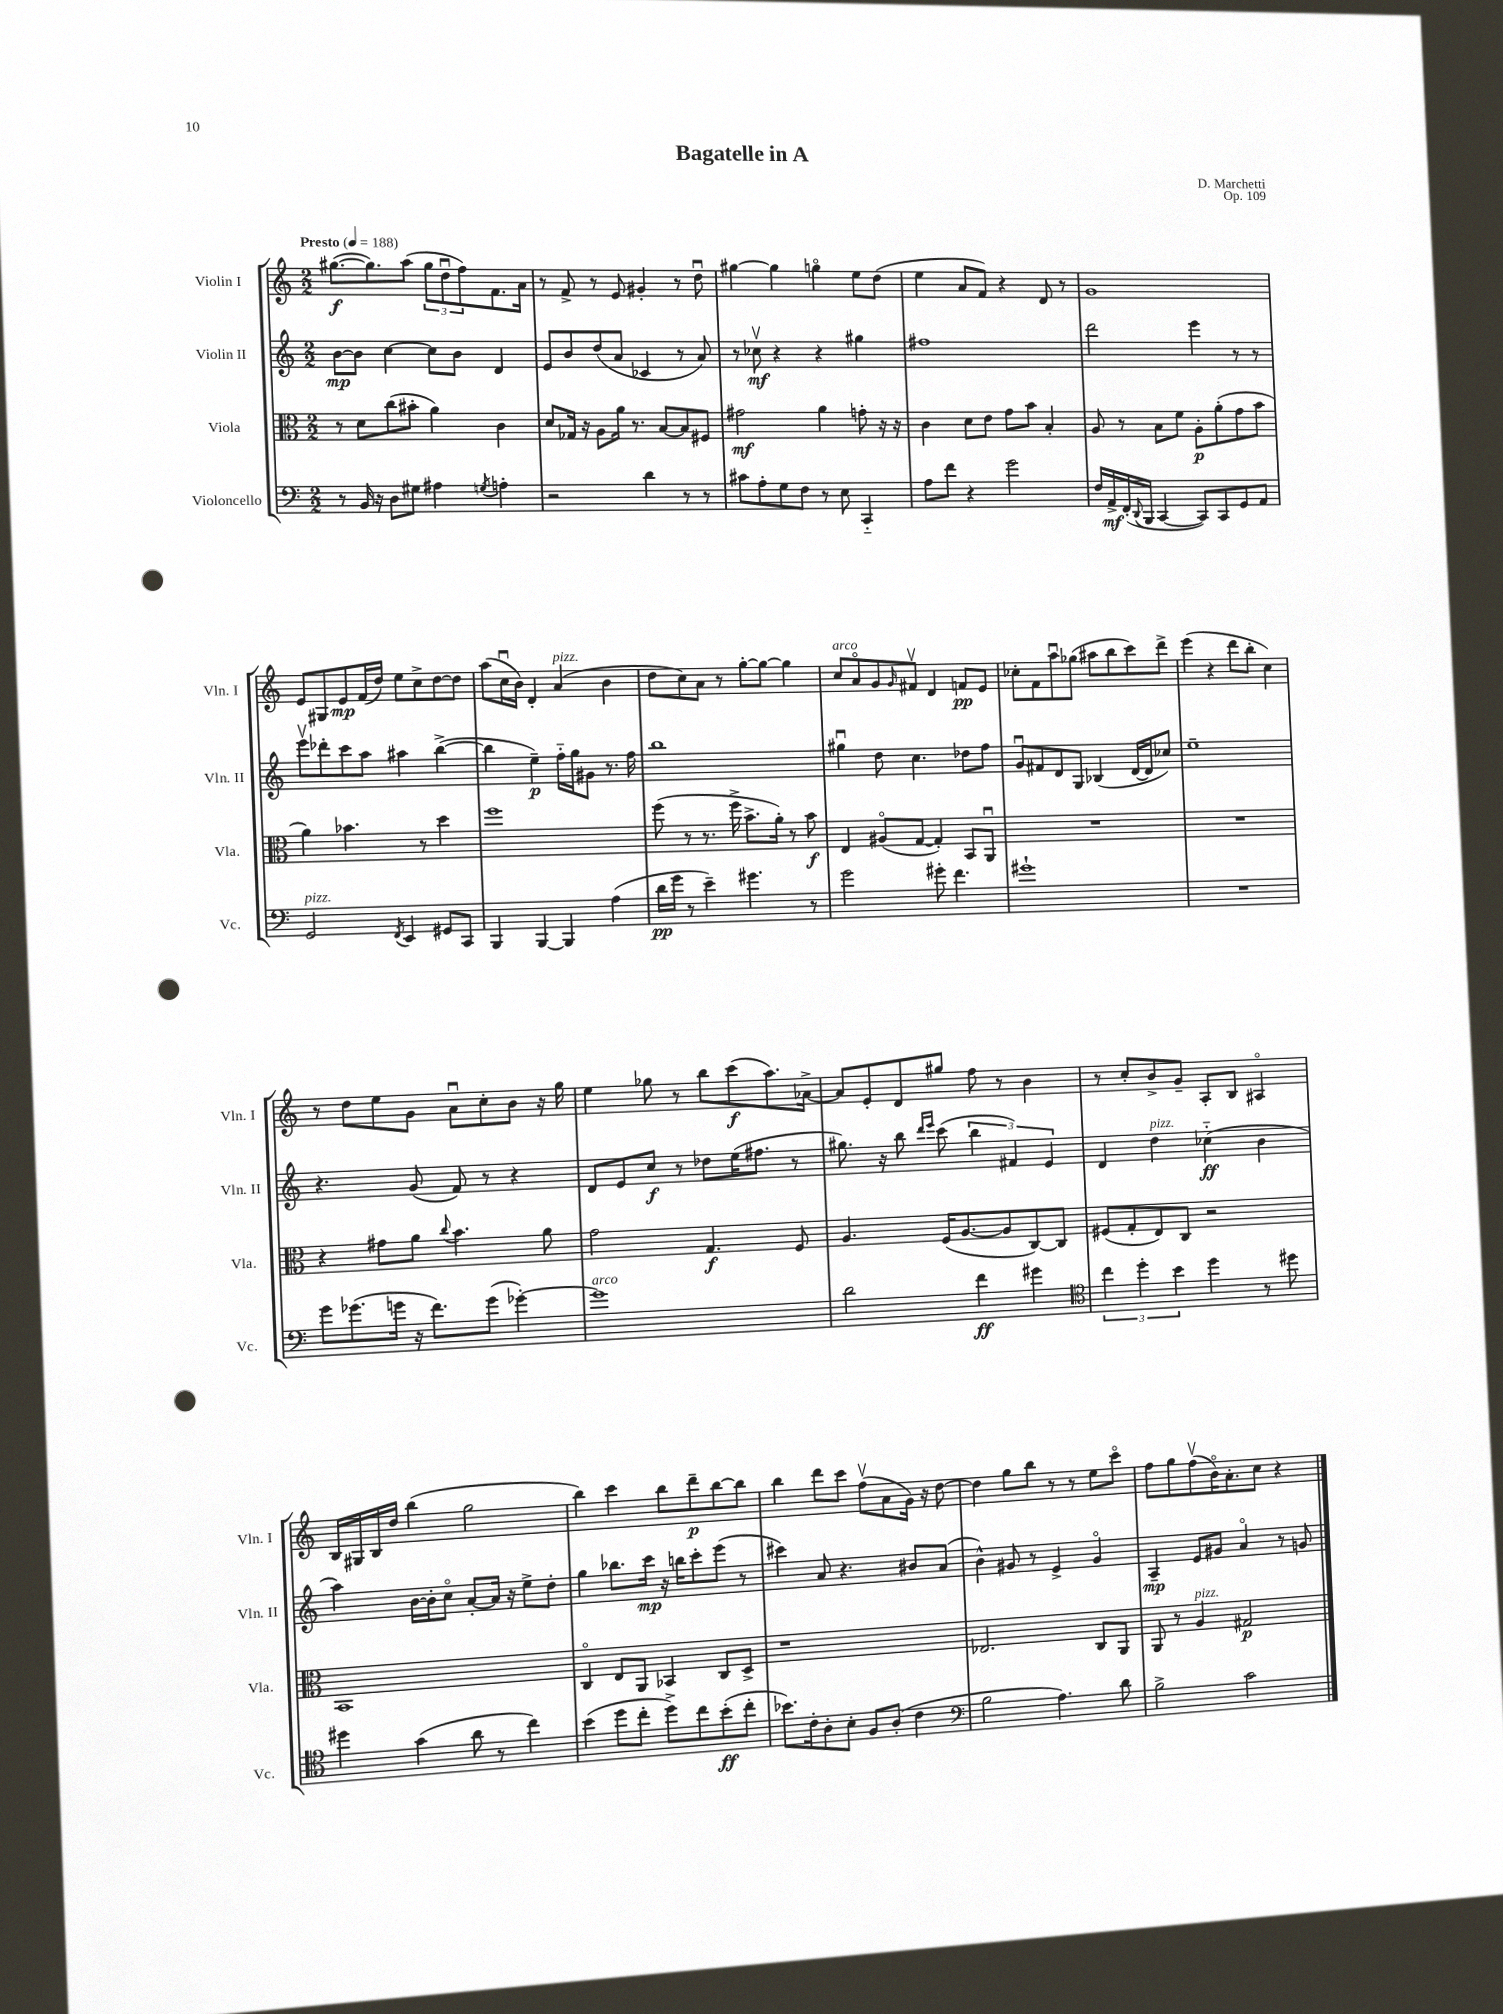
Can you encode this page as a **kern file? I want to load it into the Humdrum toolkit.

**kern	**dynam	**kern	**dynam	**kern	**dynam	**kern	**dynam
*part4	*part4	*part3	*part3	*part2	*part2	*part1	*part1
*staff4	*staff4	*staff3	*staff3	*staff2	*staff2	*staff1	*staff1
*I"Violoncello	*	*I"Viola	*	*I"Violin II	*	*I"Violin I	*
*I'Vc.	*	*I'Vla.	*	*I'Vln. II	*	*I'Vln. I	*
*clefF4	*	*clefC3	*	*clefG2	*	*clefG2	*
*k[]	*	*k[]	*	*k[]	*	*k[]	*
*M2/2	*	*M2/2	*	*M2/2	*	*M2/2	*
*MM188	*	*MM188	*	*MM188	*	*MM188	*
=1	=1	=1	=1	=1	=1	=1	=1
!	!	!	!	!	!	!LO:TX:a:B:t=Presto	!
8r	.	8r	.	[8b\L	mp	([8.gg#X\L	f
16BB/	.	8d\L	.	8b\J]	.	.	.
16r	.	.	.	.	.	8.gg#\])	.
8D\L	.	(8cc\	.	[4cc\	.	.	.
8G#X\J	.	8b#X'\J	.	.	.	(8aa\J	.
4A#X\	.	4a\)	.	8cc\L]	.	12gg#\L	.
.	.	.	.	.	.	12ddu\	.
.	.	.	.	8b\J	.	.	.
.	.	.	.	.	.	12ff\)	.
8qGn/	.	.	.	.	.	.	.
4An'\	.	4c\	.	4d/	.	8.f\	.
.	.	.	.	.	.	16a\Jk	.
=2	=2	=2	=2	=2	=2	=2	=2
2r	.	8d/L	.	8e/L	.	8r	.
.	.	16G-X/Jk	.	8b/	.	8f^/	.
.	.	16r	.	.	.	.	.
.	.	8A\L	.	(8dd/	.	8r	.
.	.	16a\Jk	.	8a/J	.	8e/	.
.	.	8.r	.	.	.	.	.
4d\	.	.	.	4c-X/	.	4g#X'/	.
.	.	[8B/L	.	.	.	.	.
8r	.	8B/]	.	8r	.	8r	.
8r	.	8F#X/J	.	8a/)	.	8ddu\	.
=3	=3	=3	=3	=3	=3	=3	=3
8c#X\L	.	2g#X\	mf	8r	.	[4gg#X\	.
8A'\	.	.	.	8cc-Xv\	mf	.	.
8G\	.	.	.	4r	.	4gg#\]	.
8F\J	.	.	.	.	.	.	.
8r	.	4a\	.	4r	.	4ggn\	.
8E\	.	.	.	.	.	.	.
4CC/	.	8gn'\	.	4gg#X\	.	8ee\L	.
.	.	16r	.	.	.	(8dd\J	.
.	.	16r	.	.	.	.	.
=4	=4	=4	=4	=4	=4	=4	=4
8A\L	.	4c\	.	1ff#X	.	4ee\	.
8f\J	.	.	.	.	.	.	.
4r	.	8d\L	.	.	.	8a/L	.
.	.	8e\J	.	.	.	8f/J)	.
2g\	.	8g\L	.	.	.	4r	.
.	.	8b\J	.	.	.	.	.
.	.	4B'/	.	.	.	8d/	.
.	.	.	.	.	.	8r	.
=5	=5	=5	=5	=5	=5	=5	=5
16F/LL	.	8A/	.	2ddd\	.	1g	.
16AA^/	mf	.	.	.	.	.	.
(16FF'/	.	8r	.	.	.	.	.
8qqDD/	.	.	.	.	.	.	.
16BBB/JJ	.	.	.	.	.	.	.
[4CC/	.	8B\L	.	.	.	.	.
.	.	8f\J	.	.	.	.	.
8CC/L])	.	8A'\L	p	4eee\	.	.	.
8CC/	.	(8a'\	.	.	.	.	.
8GG/	.	8g\	.	8r	.	.	.
8AA/J	.	8b\J	.	8r	.	.	.
!!LO:LB:g=z
=6	=6	=6	=6	=6	=6	=6	=6
!LO:TX:a:i:t=pizz.	!	!	!	!	!	!	!
2GG/	.	4a\)	.	8eeev\L	.	8e/L	.
.	.	.	.	8ddd-X'\	.	8G#X/	.
.	.	4.b-X\	.	8ccc\	.	8e/	mp
.	.	.	.	8aa\J	.	(16f/L	.
.	.	.	.	.	.	16dd/JJ)	.
8qFF/	.	.	.	.	.	.	.
4EE/	.	.	.	4aa#X\	.	8ee\L	.
.	.	8r	.	.	.	8cc^\	.
8GG#X/L	.	4dd\	.	([4bb^\	.	[8dd\	.
8CC/J	.	.	.	.	.	8dd\J]	.
=7	=7	=7	=7	=7	=7	=7	=7
4BBB/	.	1ff	.	4bb\]	.	(8aa\L	.
.	.	.	.	.	.	16ccu\L	.
.	.	.	.	.	.	16b\JJ)	.
[4BBB/	.	.	.	4ee~\)	p	4d'/	.
!	!	!	!	!	!	!LO:TX:a:i:t=pizz.	!
4BBB/]	.	.	.	16ff\LL	.	(4a/	.
.	.	.	.	16gg\J	.	.	.
.	.	.	.	8g#X\J	.	.	.
(4A\	.	.	.	8.r	.	4b\	.
.	.	.	.	16ff\	.	.	.
=8	=8	=8	=8	=8	=8	=8	=8
16d\LL	pp	(8ff\	.	1bb	.	8dd\L	.
16g\JJ	.	.	.	.	.	.	.
8r	.	8r	.	.	.	8cc\)	.
4e~\)	.	8.r	.	.	.	8a\J	.
.	.	.	.	.	.	8r	.
.	.	16ff^\	.	.	.	.	.
4.g#X\	.	8.b^\L	.	.	.	[8gg'\L	.
.	.	.	.	.	.	8gg\J_	.
.	.	16a'\Jk)	.	.	.	.	.
.	.	8r	.	.	.	4gg\]	.
8r	.	8b\	f	.	.	.	.
=9	=9	=9	=9	=9	=9	=9	=9
!	!	!	!	!	!	!LO:TX:a:i:t=arco	!
2g\	.	4E/	.	4gg#Xu\	.	8cc/L	.
.	.	.	.	.	.	8a/	.
.	.	(8A#X/L	.	8dd\	.	8g/	.
.	.	.	.	.	.	16qqg/	.
.	.	[8G/J	.	4.cc\	.	8f#Xv/J	.
8g#X'\	.	4G'/])	.	.	.	4d/	.
4.f\	.	.	.	.	.	.	.
.	.	8BB/L	.	8dd-X\L	.	8fn/L	pp
.	.	8AAu/J	.	8ff\J	.	8e/J	.
=10	=10	=10	=10	=10	=10	=10	=10
1g#X`	.	1r	.	8gu/L	.	8cc-X'\L	.
.	.	.	.	8f#X/	.	8f\	.
.	.	.	.	8d/	.	8aau\	.
.	.	.	.	8G/J	.	(8gg-X\J	.
.	.	.	.	(4B-X/	.	8aa#X\L	.
.	.	.	.	.	.	8bb\	.
.	.	.	.	[16d/LL	.	8ccc\)	.
.	.	.	.	16d/J]	.	.	.
.	.	.	.	8cc-X/J)	.	8ddd^\J	.
=11	=11	=11	=11	=11	=11	=11	=11
1r	.	1r	.	1ee~	.	(4eee\	.
.	.	.	.	.	.	4r	.
.	.	.	.	.	.	8ddd\L	.
.	.	.	.	.	.	8bb'\J	.
.	.	.	.	.	.	4cc\)	.
!!LO:LB:g=z
=12	=12	=12	=12	=12	=12	=12	=12
8g\L	.	4r	.	4.r	.	8r	.
(8.g-X\	.	.	.	.	.	8dd\L	.
.	.	8g#X\L	.	.	.	8ee\	.
16gn\Jk	.	.	.	.	.	.	.
16r	.	8a\J	.	(8g/	.	8g\J	.
8.f\L)	.	.	.	.	.	.	.
.	.	8qqcc/	.	.	.	.	.
.	.	4.b\	.	8f/)	.	8au\L	.
(8g\J	.	.	.	8r	.	8cc'\	.
[4g-X'\)	.	.	.	4r	.	8b\J	.
.	.	8a\	.	.	.	16r	.
.	.	.	.	.	.	16gg\	.
=13	=13	=13	=13	=13	=13	=13	=13
!LO:TX:a:i:t=arco	!	!	!	!	!	!	!
1g-]	.	2g\	.	8d/L	.	4ee\	.
.	.	.	.	8e/	.	.	.
.	.	.	.	8cc/J	f	8gg-X\	.
.	.	.	.	8r	.	8r	.
.	.	4.G/	f	8dd-X\L	.	8bb\L	.
.	.	.	.	(16ee\K	.	(8ccc\	f
.	.	.	.	8.ff#X\J	.	.	.
.	.	.	.	.	.	8.aa\)	.
.	.	8F/	.	8r	.	.	.
.	.	.	.	.	.	[16a-X^\Jk	.
=14	=14	=14	=14	=14	=14	=14	=14
2d\	.	4.A/	.	8.gg#X\)	.	8a-/L]	.
.	.	.	.	.	.	8e'/	.
.	.	.	.	16r	.	.	.
.	.	.	.	8bb\	.	8d/	.
.	.	.	.	16qqddd/LL	.	.	.
.	.	.	.	16qqeee/JJ	.	.	.
.	.	(16F/KL	.	(8ccc\	.	8gg#X/J	.
.	.	[8.A/	.	.	.	.	.
4f\	ff	.	.	6bb\	.	8ff\	.
.	.	8A/]	.	.	.	8r	.
.	.	.	.	6f#X/)	.	.	.
4g#X\	.	[8C/)	.	.	.	4b\	.
.	.	.	.	6e/	.	.	.
.	.	8C/J]	.	.	.	.	.
=15	=15	=15	=15	=15	=15	=15	=15
*clefC4	*	*	*	*	*	*	*
6cc\	.	(8F#X/L	.	4d/	.	8r	.
.	.	8G'/	.	.	.	8cc'/L	.
6dd'\	.	.	.	.	.	.	.
!	!	!	!	!LO:TX:a:i:t=pizz.	!	!	!
.	.	8E/)	.	4dd\	.	8b^/	.
6b\	.	.	.	.	.	.	.
.	.	8C/J	.	.	.	8g~/J	.
4dd\	.	2r	.	(4cc-X\	ff	8A'/L	.
.	.	.	.	.	.	8B/J	.
8r	.	.	.	4b\	.	4A#X/	.
8dd#X\	.	.	.	.	.	.	.
!!LO:LB:g=z
=16	=16	=16	=16	=16	=16	=16	=16
4dd#X\	.	1BB	.	4aa\)	.	16B/LL	.
.	.	.	.	.	.	16G#X/	.
.	.	.	.	.	.	16B/	.
.	.	.	.	.	.	16dd/JJ	.
(4g\	.	.	.	[16b\LL	.	(4bb\	.
.	.	.	.	16b'\J]	.	.	.
.	.	.	.	8cc\J	.	.	.
8a\	.	.	.	[8a'/L	.	2gg\	.
8r	.	.	.	16a/Jk]	.	.	.
.	.	.	.	16r	.	.	.
4cc\)	.	.	.	8ee^\L	.	.	.
.	.	.	.	8dd'\J	.	.	.
=17	=17	=17	=17	=17	=17	=17	=17
(4b\	.	4C/	.	4gg\	.	4bb\)	.
8dd\L	.	8E/L	.	8.bb-X\L	.	4ccc\	.
8cc'\J	.	8AA/J	.	.	.	.	.
.	.	.	.	16ccc\Jk	mp	.	.
8dd^\L)	.	4BB-X/	.	16r	.	8bb\L	.
.	.	.	.	16bbn\KL	.	.	.
8cc\	.	.	.	8ccc'\	.	8ddd~\	p
(8b'\	ff	8C/L	.	(8eee\J	.	[8bb\	.
8cc'\J	.	8D^/J	.	8r	.	8bb\J]	.
=18	=18	=18	=18	=18	=18	=18	=18
8.b-X\L)	.	1r	.	4ccc#X\)	.	4bb\	.
16c'\k	.	.	.	.	.	.	.
8A'\	.	.	.	8a/	.	8ddd\L	.
8B'\J	.	.	.	4.r	.	8ccc\J	.
8F/L	.	.	.	.	.	(8ffv\L	.
(8A'/J	.	.	.	.	.	8a\	.
4c\	.	.	.	8b#X/L	.	16g\Jk)	.
.	.	.	.	.	.	16r	.
.	.	.	.	(8a/J	.	[8dd\	.
=19	=19	=19	=19	=19	=19	=19	=19
*clefF4	*	*	*	*	*	*	*
2B\	.	2.E-X/	.	4b^^\)	.	4dd\]	.
.	.	.	.	8g#X/	.	8gg\L	.
.	.	.	.	8r	.	8bb\J	.
4.A\)	.	.	.	4e^/	.	8r	.
.	.	.	.	.	.	8r	.
.	.	8C/L	.	4g#/	.	8ee\L	.
8d\	.	8AA/J	.	.	.	8ccc\J	.
=20	=20	=20	=20	=20	=20	=20	=20
2B^\	.	8AA/	.	4A~/	mp	8ff\L	.
.	.	8r	.	.	.	8gg\	.
!	!	!LO:TX:a:i:t=pizz.	!	!	!	!	!
.	.	4A/	.	8e/L	.	(8ffv\	.
.	.	.	.	8g#X/J	.	16b\K)	.
.	.	.	.	.	.	8.a'\	.
2c\	.	2G#X/	p	4a/	.	.	.
.	.	.	.	.	.	8cc\J	.
.	.	.	.	8r	.	4r	.
.	.	.	.	8gn/	.	.	.
==	==	==	==	==	==	==	==
*-	*-	*-	*-	*-	*-	*-	*-
